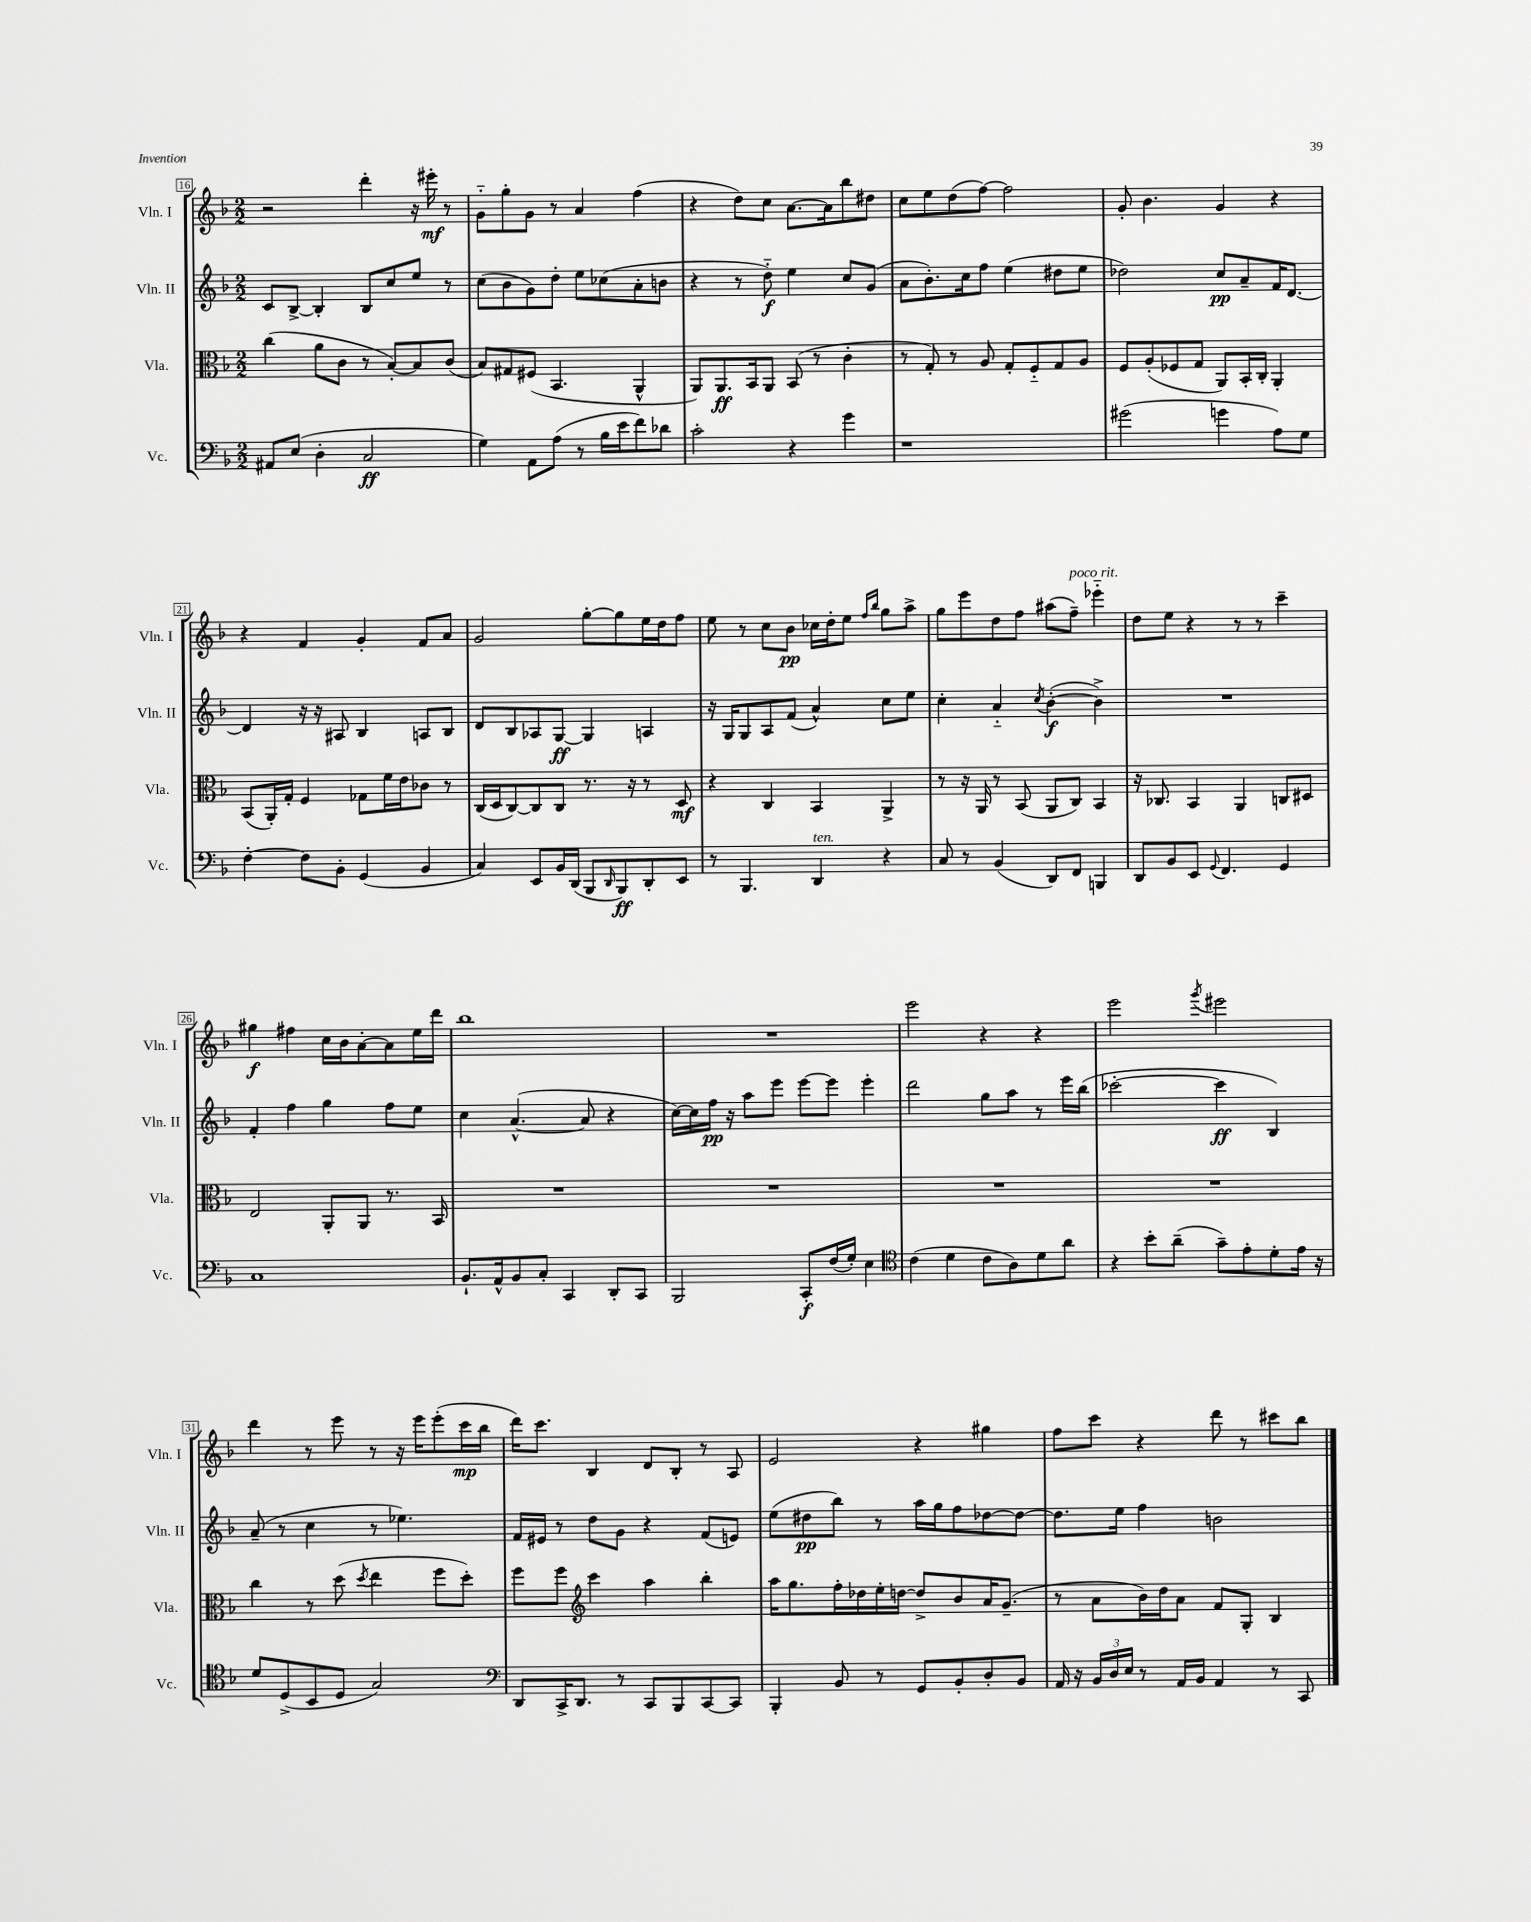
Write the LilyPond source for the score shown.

<<
\new StaffGroup <<
\new Staff = "s0" \with { instrumentName = "Vln. I" shortInstrumentName = "Vln. I" } {
    \clef treble \key f \major \numericTimeSignature \time 2/2
    r2 d'''4-. r16 eis'''16-.\mf r8 |
    g'8-_ g''8-. g'8 r8 a'4 f''4( |
    r4 d''8) c''8 a'8.~ a'16 bes''8 dis''8 |
    c''8 e''8 d''8( f''8~) f''2 |
    g'8-. bes'4. g'4 r4 |
    r4 f'4 g'4-. f'8 a'8 |
    g'2 g''8~-. g''8 e''16 d''16 f''8 |
    e''8 r8 c''8 bes'8\pp ces''16 d''16-. e''8 \grace { f''16 bes''16 } g''8 a''8-> |
    g''8 e'''8 d''8 f''8 ais''8( f''8--^\markup { \italic "poco rit." }) ees'''4-_ |
    d''8 e''8 r4 r8 r8 c'''4-- |
    gis''4\f fis''4 c''16 bes'16 a'8~-. a'8 e''16 d'''16 |
    bes''1 |
    R1 |
    e'''2 r4 r4 |
    e'''2 \acciaccatura { g'''8 } eis'''2 |
    d'''4 r8 e'''8 r8 r16 e'''16 e'''8-.( c'''16\mp bes''16 |
    d'''16) c'''8. bes4 d'8 bes8-. r8 a8 |
    e'2 r4 gis''4 |
    f''8 c'''8 r4 d'''8 r8 cis'''8 bes''8 \bar "|." |
}
\new Staff = "s1" \with { instrumentName = "Vln. II" shortInstrumentName = "Vln. II" } {
    \clef treble \key f \major \numericTimeSignature \time 2/2
    c'8 bes8~-> bes4-. bes8 c''8 e''8 r8 |
    c''8( bes'8 g'8) d''8-. e''8 ces''8( a'8-. b'8 |
    r4 r8 d''8-_\f) e''4 c''8 g'8( |
    a'8 bes'8.-.) c''16 f''8 e''4( dis''8 e''8 |
    des''2) c''8\pp a'8-- f'16 d'8.~ |
    d'4 r16 r16 ais8 bes4 a8 bes8 |
    d'8 bes8 aes8 g8~\ff g4 a4 |
    r16 g16 g8 a8 f'8( a'4-^) c''8 e''8 |
    c''4-. a'4-_ \acciaccatura { c''8 } bes'4~-.\f( bes'4->) |
    R1 |
    f'4-. f''4 g''4 f''8 e''8 |
    c''4 a'4.~-^( a'8 r4 |
    c''16~) c''16 f''16\pp r16 a''8 e'''8 e'''8~ e'''8 e'''4-. |
    d'''2 g''8 a''8 r8 e'''16 bes''16( |
    ces'''2~-. ces'''4\ff bes4) |
    a'8--( r8 c''4 r8 ees''4.) |
    f'16 eis'16 r8 d''8 g'8 r4 f'8( e'8) |
    e''8( dis''8\pp bes''8) r8 a''16 g''16 f''8 des''8~ des''8~ |
    des''8. e''16 f''4 b'2 \bar "|." |
}
\new Staff = "s2" \with { instrumentName = "Vla." shortInstrumentName = "Vla." } {
    \clef alto \key f \major \numericTimeSignature \time 2/2
    c''4( a'8 c'8 r8 bes8~-.) bes8 c'8( |
    bes8) gis8 fis8( bes,4. a,4-^ |
    a,8) a,8.\ff bes,16 a,8 bes,8( r8 c'4-. |
    r8 g8-.) r8 a8 g8-. f8-_ g8 a8 |
    f8 a8-.( fes8 g8 a,8) bes,16-. c16-. a,4-. |
    bes,8( a,16-.) g16-. f4 ges8 f'16 e'16 ces'8 r8 |
    c16( d16 c8~) c8 c8 r8. r16 r8 d8\mf |
    r4 c4 bes,4 a,4-> |
    r8 r16 a,16 r8 bes,8( a,8 c8) bes,4 |
    r16 ces8. bes,4 a,4 c8 dis8 |
    e2 a,8-. a,8 r8. bes,16 |
    R1 |
    R1 |
    R1 |
    R1 |
    c''4 r8 d''8( \acciaccatura { d''8 } e''4 f''8 d''8-.) |
    f''8 f''8 \clef treble c'''4 a''4 bes''4-. |
    a''16 g''8. f''16-. des''16 e''16-. d''16~ d''8-> bes'8 a'16 g'8.--( |
    r8 a'8 bes'16) d''16 a'8 f'8 g8-. bes4 \bar "|." |
}
\new Staff = "s3" \with { instrumentName = "Vc." shortInstrumentName = "Vc." } {
    \clef bass \key f \major \numericTimeSignature \time 2/2
    ais,8 e8( d4-. c2\ff |
    g4) a,8 a8( r8 bes16 e'16 f'8) des'8 |
    c'2-. r4 g'4 |
    r1 |
    gis'2( g'4 a8) g8 |
    f4~-. f8 bes,8-. g,4( bes,4 |
    c4) e,8 bes,16 d,16( bes,,8 \grace { d,16 } bes,,8\ff) d,8-. e,8 |
    r8 bes,,4. d,4^\markup { \italic "ten." } r4 |
    c8 r8 bes,4( d,8) f,8 b,,4 |
    d,8 bes,8 e,8 \appoggiatura { g,8 } f,4. g,4 |
    c1 |
    bes,8.-! a,16-^ bes,8 c8-. c,4 d,8-. c,8 |
    bes,,2 c,8-.\f f16( g16-.) e4 |
    \clef tenor c'4( d'4 c'8 a8) d'8 a'8 |
    r4 bes'8-. a'8--( g'8--) e'8-. d'8-. e'16 r16 |
    d'8 d8->( bes,8 d8 g2) |
    \clef bass d,8 c,16-> d,8. r8 c,8 bes,,8 c,8~ c,8 |
    bes,,4-. bes,8 r8 g,8 bes,8-. d8-. bes,8 |
    a,16 r16 \tuplet 3/2 { bes,16 d16 e16 } r8 a,16 bes,16 a,4 r8 c,8 \bar "|." |
}
>>
>>
\layout { \context { \Score currentBarNumber = #16 \override BarNumber.stencil = #(make-stencil-boxer 0.1 0.3 ly:text-interface::print) } }
